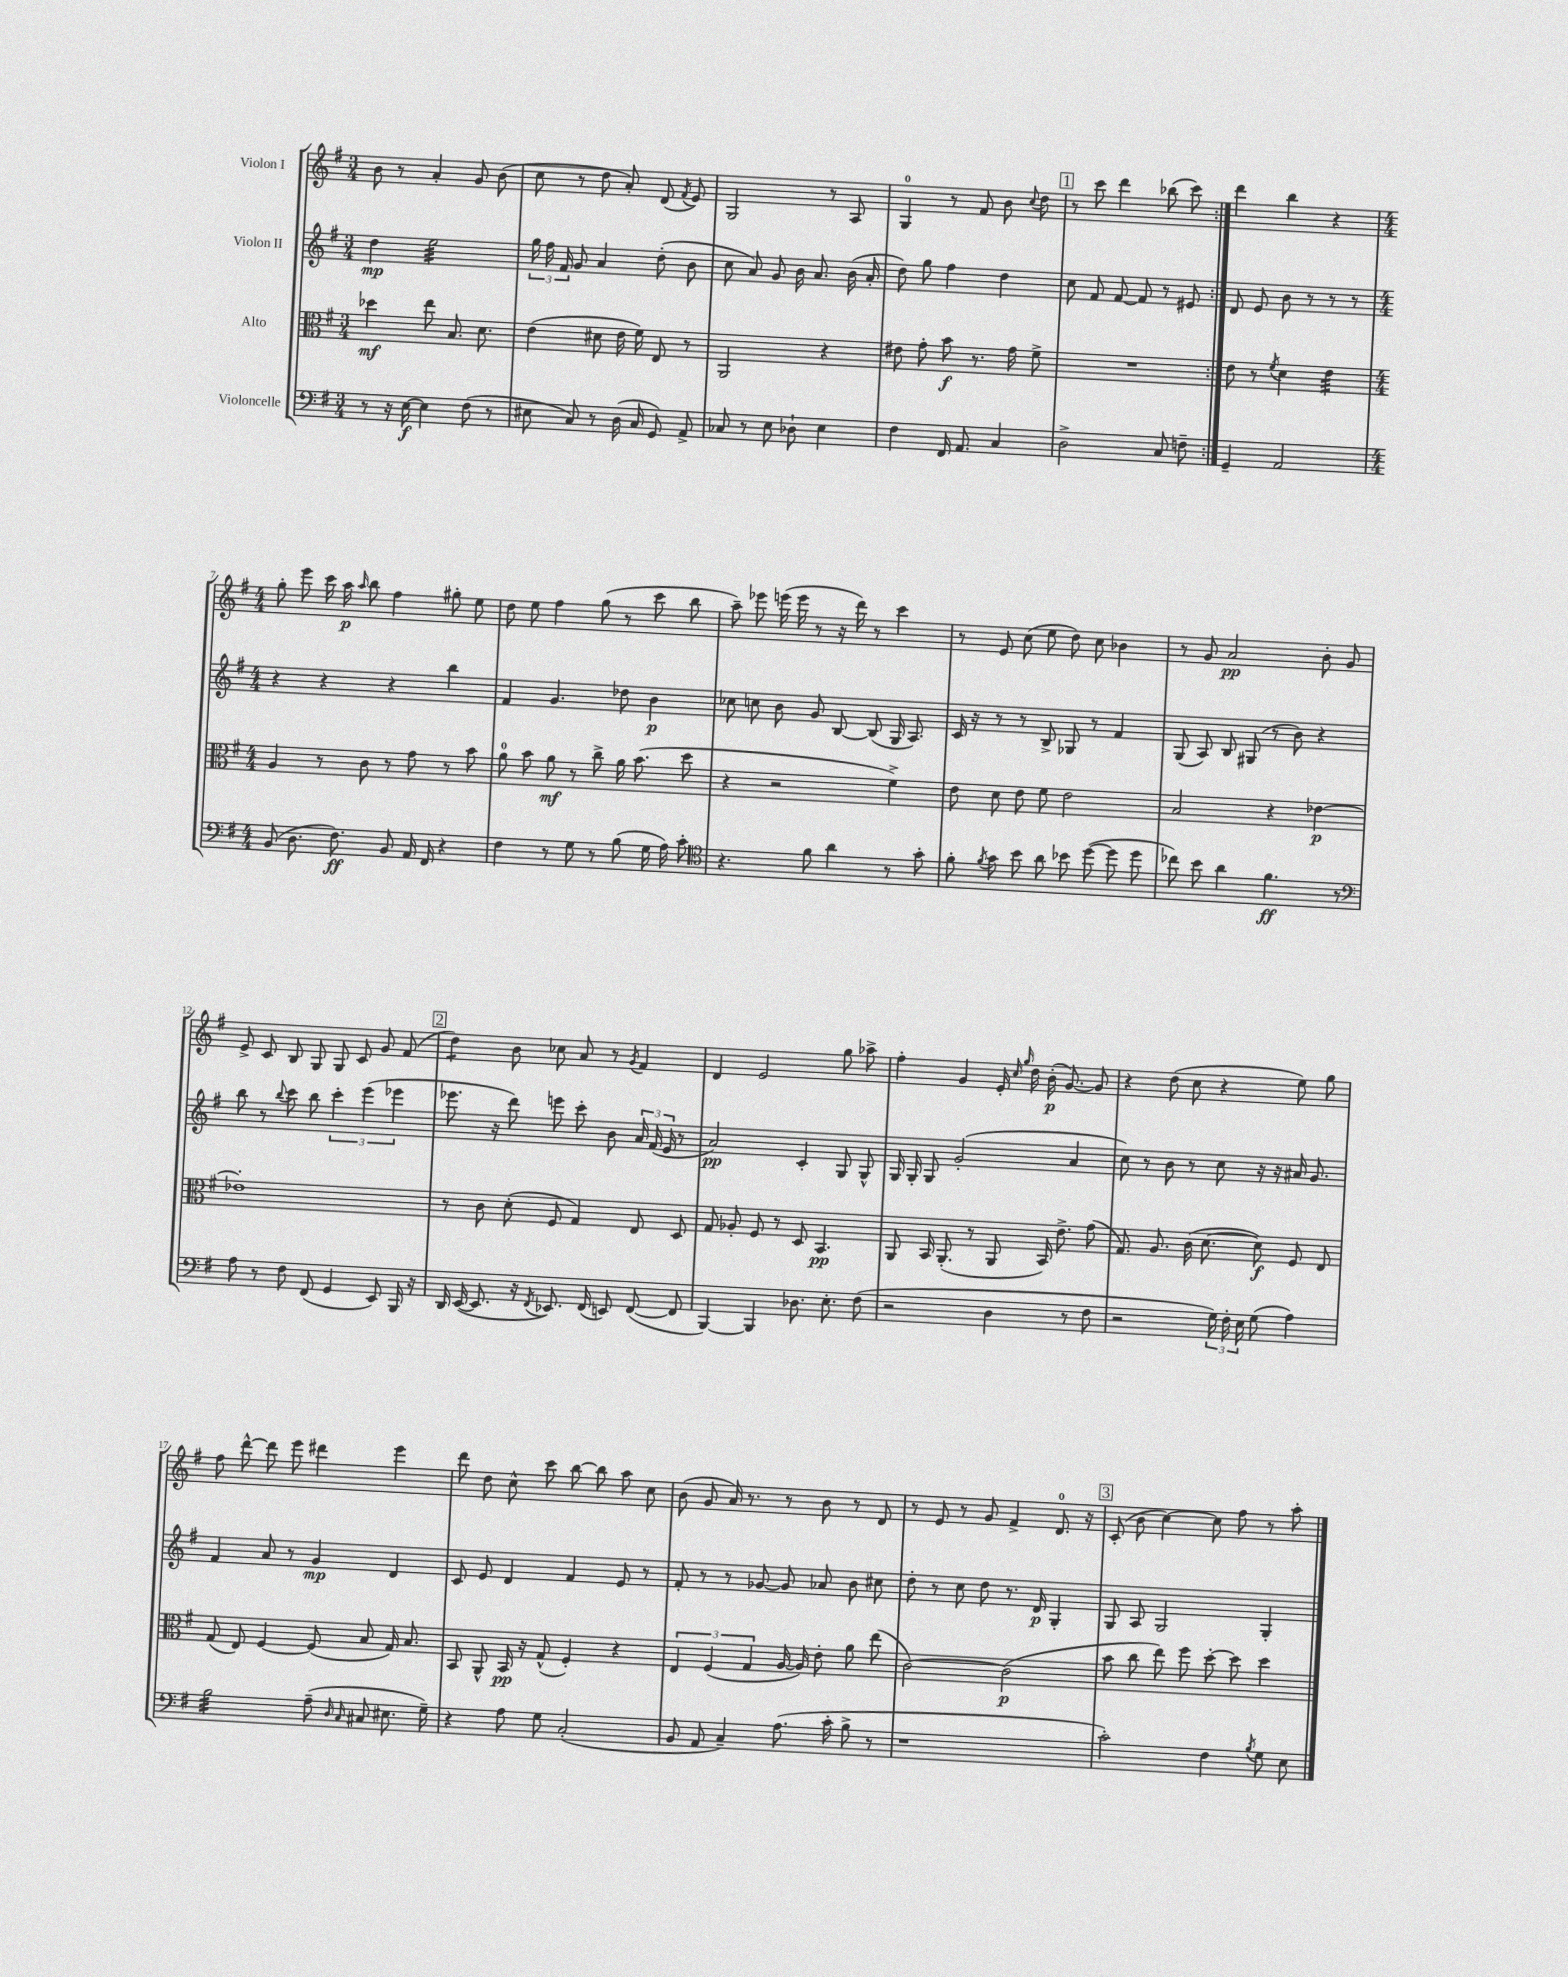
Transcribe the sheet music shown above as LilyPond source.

<<
\new StaffGroup <<
\new Staff = "s0" \with { instrumentName = "Violon I" } {
    \clef treble \key g \major \numericTimeSignature \time 3/4
    \autoBeamOff \repeat volta 2 { b'8 r8 a'4-. g'8 b'8( |
    c''8 r8 d''8 a'8-.) d'8( \acciaccatura { fis'8 } e'8) |
    g2 r8 a8 |
    g4-0 r8 fis'8 b'8 \appoggiatura { c''8 } d''8 |
    \mark \markup { \box "1" } r8 c'''8 d'''4 bes''8( c'''8) | }
    d'''4 b''4 r4 |
    \numericTimeSignature \time 4/4 g''8-. e'''8 c'''16 a''16\p \grace { a''16 } b''8 fis''4 gis''8-. e''8 |
    d''8 e''8 fis''4 g''8( r8 c'''8 b''8 |
    a''8--) ees'''8 e'''16( e'''16 r8 r16 d'''16) r8 c'''4 |
    r8 e'8 c''8( e''8 d''8) c''8 bes'4 |
    r8 g'8 a'2\pp b'8-. g'8 |
    e'8-> c'8 b8 g8 g8 c'8 g'8 fis'8( |
    \mark \markup { \box "2" } d''4:8) b'8 ces''8 a'8 r8 \acciaccatura { g'8 } fis'4 |
    d'4 e'2 g''8 aes''8-> |
    fis''4-. g'4 e'16-. \grace { c''16 g''16 } d''16 b'16-.\p( g'8.~) g'8 |
    r4 d''8( c''8 r4 e''8) g''8 |
    fis''8 d'''8~-^ d'''8 e'''8 dis'''4 e'''4 |
    d'''8 d''8 c''8-^ c'''8 b''8~ b''8 a''8 c''8 |
    b'8( g'8 a'16) r8. r8 b'8 r8 d'8 |
    r8 e'8 r8 g'8 fis'4-> d'8.-0 r16 |
    \mark \markup { \box "3" } c'8-.( b'8 c''4~) c''8 fis''8 r8 a''8-. \bar "|." |
}
\new Staff = "s1" \with { instrumentName = "Violon II" } {
    \clef treble \key g \major \numericTimeSignature \time 3/4
    \autoBeamOff \repeat volta 2 { d''4\mp e''2:32 |
    \tuplet 3/2 { g''16 fis''16 fis'16 } g'8 a'4 d''8-.( b'8 |
    c''8 a'8) g'8 b'16 a'8. b'16( a'16-. |
    d''8) g''8 fis''4 d''4 |
    \mark \markup { \box "1" } c''8 fis'8 fis'8~ fis'8 r8 eis'8 | }
    d'8 e'8 b'8 r8 r8 r8 |
    \numericTimeSignature \time 4/4 r4 r4 r4 b''4 |
    fis'4 g'4. des''8 b'4\p |
    ces''8 c''8 b'8 g'8 b8~ b8( g16 a8.) |
    c'16 r16 r8 r8 b8-> ges8 r8 fis'4 |
    g8( a8) b8 gis8( r8 b'8) r4 |
    b''8 r8 \appoggiatura { b''8 } c'''8 b''8 \tuplet 3/2 { c'''4-. e'''4( ees'''4 } |
    \mark \markup { \box "2" } ees'''8. r16 d'''8) e'''8 c'''8-. b'8 \tuplet 3/2 { a'16 fis'16( e'16 } r8 |
    a'2\pp) c'4-. g8 g8-^ |
    g16 g16-. g8 g'2-.( a'4 |
    c''8) r8 b'8 r8 c''8 r16 r16 ais'16 g'8. |
    fis'4 a'8 r8 g'4\mp d'4 |
    c'8 e'8 d'4 fis'4 e'8 r8 |
    fis'8-. r8 r8 ges'8~ ges'8 aes'8 b'8 cis''8 |
    d''8-. r8 c''8 d''8 r8. d'16\p g4-. |
    \mark \markup { \box "3" } g8 a8 g2 g4-. \bar "|." |
}
\new Staff = "s2" \with { instrumentName = "Alto" } {
    \clef alto \key g \major \numericTimeSignature \time 3/4
    \autoBeamOff \repeat volta 2 { des''4\mf e''8 b8. d'8. |
    e'4( dis'8 e'16 fis'16) e8 r8 |
    a,2 r4 |
    eis'8 g'8-. b'8\f r8. g'16 fis'8-> |
    \mark \markup { \box "1" } R2. | }
    e'8 r8 \acciaccatura { fis'8 } d'4 e'4:32 |
    \numericTimeSignature \time 4/4 a4 r8 c'8 r8 g'8 r8 b'8 |
    a'8-0 b'8 a'8\mf r8 c''8-> a'16 b'8.( d''8 |
    r4 r2 fis'4->) |
    e'8 d'8 e'8 fis'8 e'2 |
    b2 r4 ees'4~\p |
    ees'1-. |
    \mark \markup { \box "2" } r8 c'8 d'8-.( fis8 g4) e8 d8 |
    g8 aes8-. fis8 r8 d8 b,4.\pp |
    a,8 b,16 a,8.-.( r8 a,8 b,16) e'8.-> g'8( |
    g8.) a8. c'16( d'8.~ d'8\f) fis8 e8 |
    g8( e8) fis4~ fis8( b8 g16) b8. |
    b,8 a,8-^ b,16\pp r16 g8-^( fis4-.) r4 |
    \tuplet 3/2 { e4 fis4( g4 } a16~ a16) e'8-. a'8 e''8( |
    c'2~) c'2\p( |
    \mark \markup { \box "3" } b'8 c''8 e''8) fis''8 d''8~-. d''8 d''4 \bar "|." |
}
\new Staff = "s3" \with { instrumentName = "Violoncelle" } {
    \clef bass \key g \major \numericTimeSignature \time 3/4
    \autoBeamOff \repeat volta 2 { r8 r16 e16~\f e4 fis8( r8 |
    eis8 c8) r8 d16( c16 g,8) a,8-> |
    ces8 r8 e8 des8-! e4 |
    fis4 fis,16 a,8. c4 |
    \mark \markup { \box "1" } d2-> c8 f8-- | }
    g,4-- a,2 |
    \numericTimeSignature \time 4/4 b,8( d8. fis8.\ff) b,8 a,16 fis,16 r4 |
    fis4 r8 g8 r8 b8( g16 a16) c'8-. |
    \clef tenor r4. fis'8 a'4 r8 g'8-. |
    fis'8-. \acciaccatura { fis'8 } g'8 b'8 a'8 bes'8 d''8~( d''8 d''8 |
    ces''8) b'8 a'4 fis'4.\ff r8 |
    \clef bass a8 r8 fis8 fis,8( g,4 e,8) b,,16 r16 |
    \mark \markup { \box "2" } d,16 e,16~( e,8. r16 \acciaccatura { fis,8 } ees,8.) fis,16( e,8) fis,8~( fis,8 |
    b,,4~) b,,4 des8. e8.-. fis8( |
    r2 d4 r8 fis8 |
    r2 \tuplet 3/2 { g16) fis16-. e16 } g8( a4) |
    b2:32 a8--( \grace { d16 c16 } cis8 eis8. g16--) |
    r4 a8 g8 c2-.( |
    b,8 a,8 c4--) a8.( c'16-. b8-> r8 |
    r1 |
    \mark \markup { \box "3" } c'2-.) fis4 \acciaccatura { b8 } g8 e8 \bar "|." |
}
>>
>>
